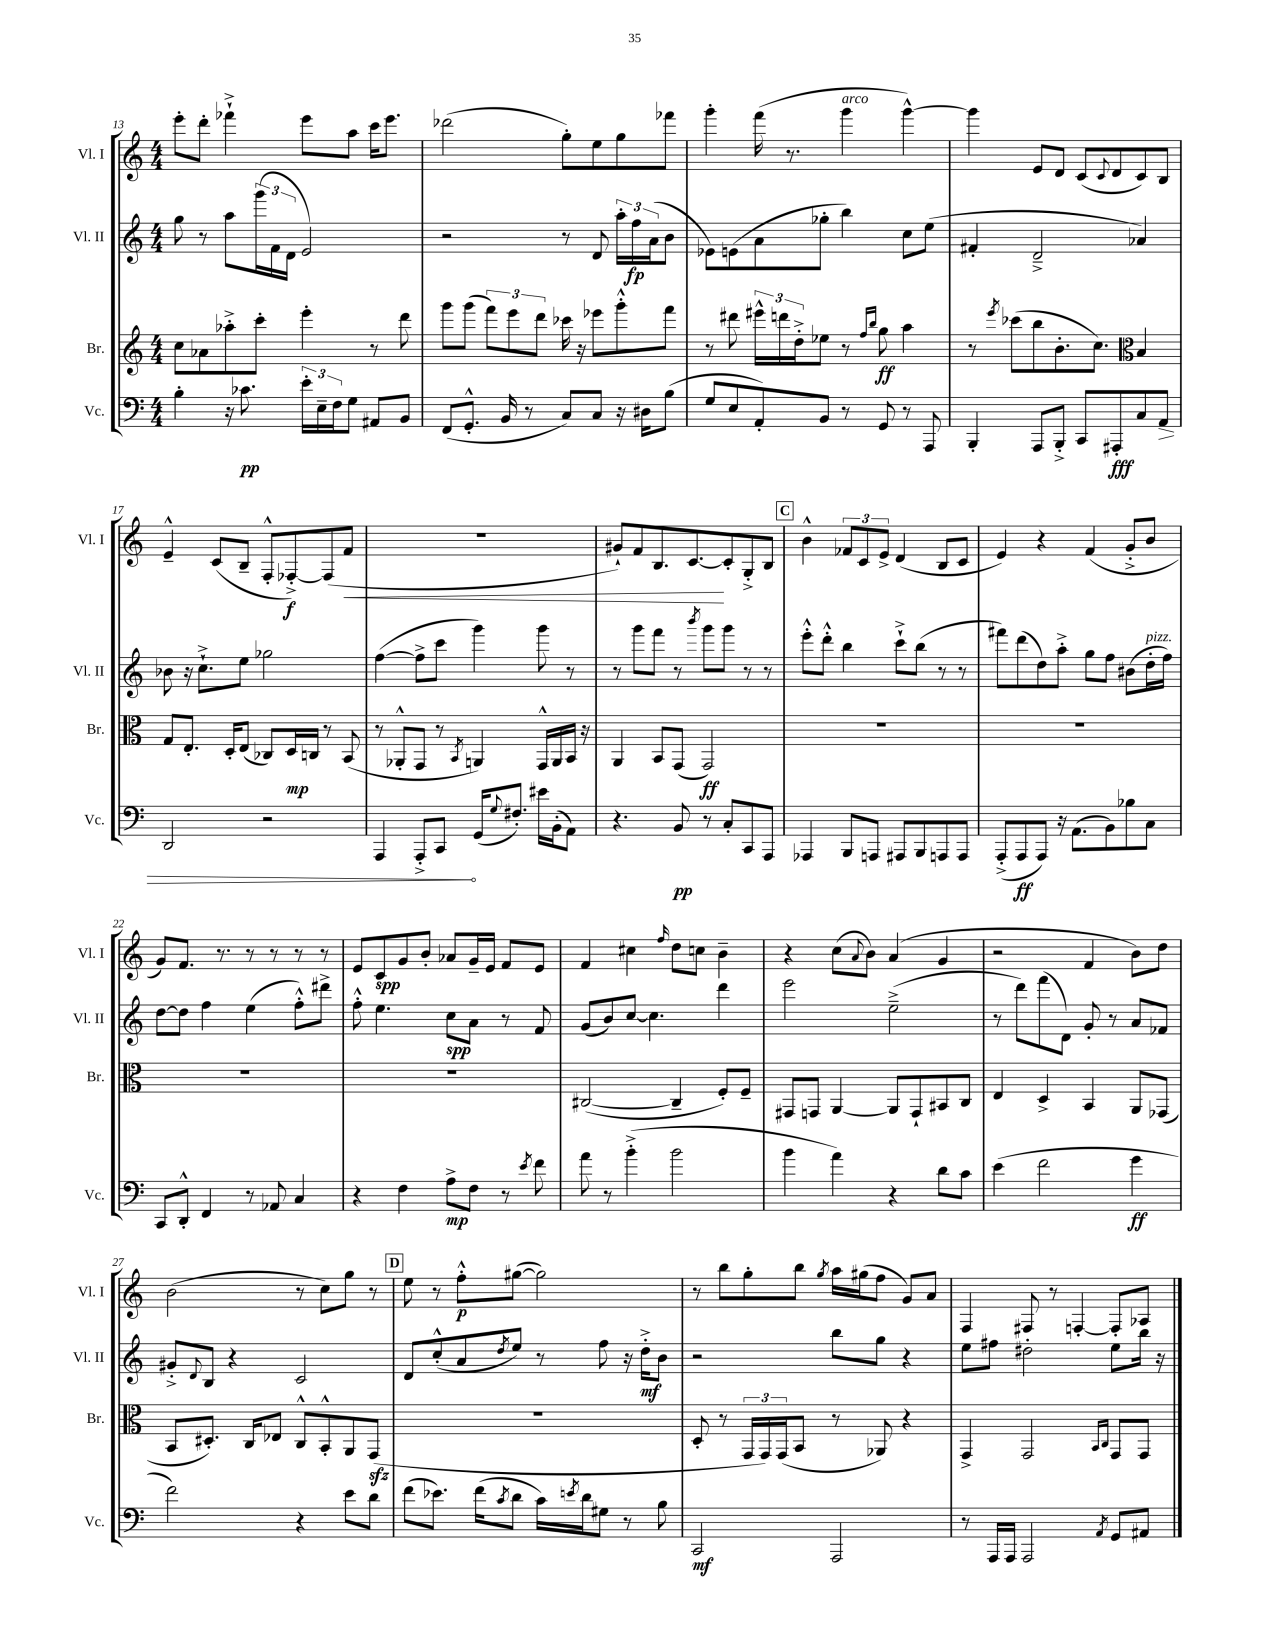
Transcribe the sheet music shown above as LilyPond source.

<<
\new StaffGroup <<
\new Staff = "s0" \with { instrumentName = "Vl. I" shortInstrumentName = "Vl. I" } {
    \clef treble \key c \major \numericTimeSignature \time 4/4
    e'''8-. d'''8-. fes'''4-!-> e'''8 a''8 c'''16 e'''8. |
    des'''2( g''8-.) e''8 g''8 fes'''8 |
    g'''4-. f'''16( r8. g'''4^\markup { \italic "arco" } g'''4~-^) |
    g'''4 e'8 d'8 c'8( \appoggiatura { c'8 } d'8 c'8) b8 |
    e'4---^ c'8( b8-- f8-.-^ fes8~-.->\f) fes8( f'8\< |
    R1 |
    gis'8-!) f'8 b8. c'8.~\! c'8-. g8-.-> b8 |
    \mark \markup { \box "C" } b'4-^ \tuplet 3/2 { fes'8 c'8 e'8-> } d'4( b8 c'8 |
    e'4) r4 f'4( g'8-.-> b'8 |
    g'8) f'8. r8. r8 r8 r8 r8 |
    e'8 c'8\spp g'8 b'8-. aes'8 g'16-- e'16 f'8 e'8 |
    f'4 cis''4 \grace { f''16 } d''8 c''8 b'4-- |
    r4 c''8( \appoggiatura { a'8 } b'8) a'4( g'4 |
    r2 f'4 b'8) d''8 |
    b'2( r8 c''8) g''8 r8 |
    \mark \markup { \box "D" } e''8 r8 f''8-.-^\p gis''8~( gis''2) |
    r8 b''8 g''8-. b''8 \acciaccatura { g''8 } a''16 gis''16( f''8 g'8) a'8 |
    f4 fis8 r8 f4~-. f8-. aes8 \bar "|." |
}
\new Staff = "s1" \with { instrumentName = "Vl. II" shortInstrumentName = "Vl. II" } {
    \clef treble \key c \major \numericTimeSignature \time 4/4
    g''8 r8 a''8 \tuplet 3/2 { g'''16( f'16 d'16 } e'2) |
    r2 r8 d'8 \tuplet 3/2 { a''16-. f''16\fp a'16( } b'8 |
    ees'8) e'8( a'8 ges''8-. b''4) c''8 e''8( |
    fis'4-. d'2---> aes'4) |
    bes'8 r16 c''8.-!-> e''8 ges''2 |
    f''4~( f''8-> c'''8 g'''4) g'''8 r8 |
    r8 g'''8 f'''8 r8 \acciaccatura { b'''8 } g'''8 g'''8 r8 r8 |
    \mark \markup { \box "C" } e'''8-.-^ d'''8-.-^ b''4 c'''8-!-> b''8( r8 r8 |
    fis'''8) d'''8( d''8) a''8-.-> g''8 f''8 bis'8( d''16-.^\markup { \italic "pizz." } f''16) |
    d''8~ d''8 f''4 e''4( f''8-.-^) dis'''8-> |
    f''8-.-^ e''4. c''8\spp a'8 r8 f'8 |
    g'8( b'8) c''8~ c''4. d'''4 |
    e'''2 e''2--->( |
    r8 d'''8) f'''8( d'8) g'8-. r8 a'8 fes'8 |
    gis'8-.-> \appoggiatura { d'8 } b8 r4 c'2 |
    \mark \markup { \box "D" } d'8 c''8-.-^( a'8 \acciaccatura { d''8 } e''8) r8 f''8 r16 d''16-.->\mf b'8 |
    r2 b''8 g''8 r4 |
    e''8 fis''8 dis''2-. e''8 b''16 r16 \bar "|." |
}
\new Staff = "s2" \with { instrumentName = "Br." shortInstrumentName = "Br." } {
    \clef treble \key c \major \numericTimeSignature \time 4/4
    c''8 aes'8 aes''8-.-> c'''8-. e'''4-. r8 d'''8 |
    g'''8 g'''8( \tuplet 3/2 { f'''8) e'''8 d'''8 } ces'''16 r16 ees'''8 g'''8-.-^ f'''8 |
    r8 dis'''8 \tuplet 3/2 { eis'''16-^ d'''16 d''16-.-> } ees''8 r8 \grace { f''16 b''16 } g''8\ff a''4 |
    r8 \acciaccatura { e'''8 } ces'''8( b''8 b'8.-. c''8.) \clef alto b4 |
    g8 e8.-. d16-. e8( ces8) d16\mp c16 r8 b,8( |
    r8 aes,8-.-^ g,8 r8 \acciaccatura { b,8 } a,4) g,16-^ a,16 b,16 r16 |
    a,4 b,8 g,8( g,2\ff) |
    \mark \markup { \box "C" } R1 |
    R1 |
    R1 |
    R1 |
    cis2~( cis4-- f8-.) f8-- |
    gis,8 g,8 a,4~ a,8 g,8-! bis,8 c8 |
    e4 d4-> b,4 a,8 ges,8( |
    b,8 dis8.-.) c16 ees8 c8-^ b,8-.-^ a,8 g,8\sfz( |
    \mark \markup { \box "D" } R1 |
    d8-. r8 \tuplet 3/2 { g,16 g,16) g,16( } b,8 r8 aes,8) r4 |
    g,4-> g,2 \grace { b,16 c16 } g,8 g,8 \bar "|." |
}
\new Staff = "s3" \with { instrumentName = "Vc." shortInstrumentName = "Vc." } {
    \clef bass \key c \major \numericTimeSignature \time 4/4
    b4-. r16 ces'8.\pp \tuplet 3/2 { e'16-. e16-- f16 } g8 ais,8 b,8 |
    f,8( g,8.-.-^ b,16 r8 c8) c8 r16 dis16 b8( |
    g8 e8 a,8-.) b,8 r8 g,8 r8 a,,8 |
    b,,4-. a,,8 b,,8-.-> c,8 ais,,8-.\fff c8 \once \override Hairpin.circled-tip = ##t a,8\> |
    d,2 r2 |
    a,,4 a,,8-.-> c,8\! g,16( \appoggiatura { g8 } fis8.-.) eis'16 b,16-.( a,8) |
    r4. b,8\pp r8 c8-. c,8 a,,8 |
    \mark \markup { \box "C" } aes,,4 b,,8 a,,8 ais,,8 b,,8 a,,8 a,,8 |
    a,,8-.->( a,,8\ff a,,8) r16 a,8.( b,8) bes8 c8 |
    c,8 d,8-.-^ f,4 r8 aes,8 c4 |
    r4 f4 a8->\mp f8 r8 \acciaccatura { e'8 } f'8 |
    a'8 r8 b'4-.->( b'2 |
    b'4 a'4) r4 d'8 c'8 |
    e'4( f'2 g'4\ff |
    f'2) r4 e'8 d'8 |
    \mark \markup { \box "D" } f'8( ees'8.) f'16( \acciaccatura { c'8 } d'8 c'16) \acciaccatura { e'8 } d'16 gis8 r8 b8 |
    c,2\mf a,,2 |
    r8 a,,16 a,,16 a,,2 \acciaccatura { a,8 } g,8 ais,8 \bar "|." |
}
>>
>>
\layout { \context { \Score currentBarNumber = #13 } }
